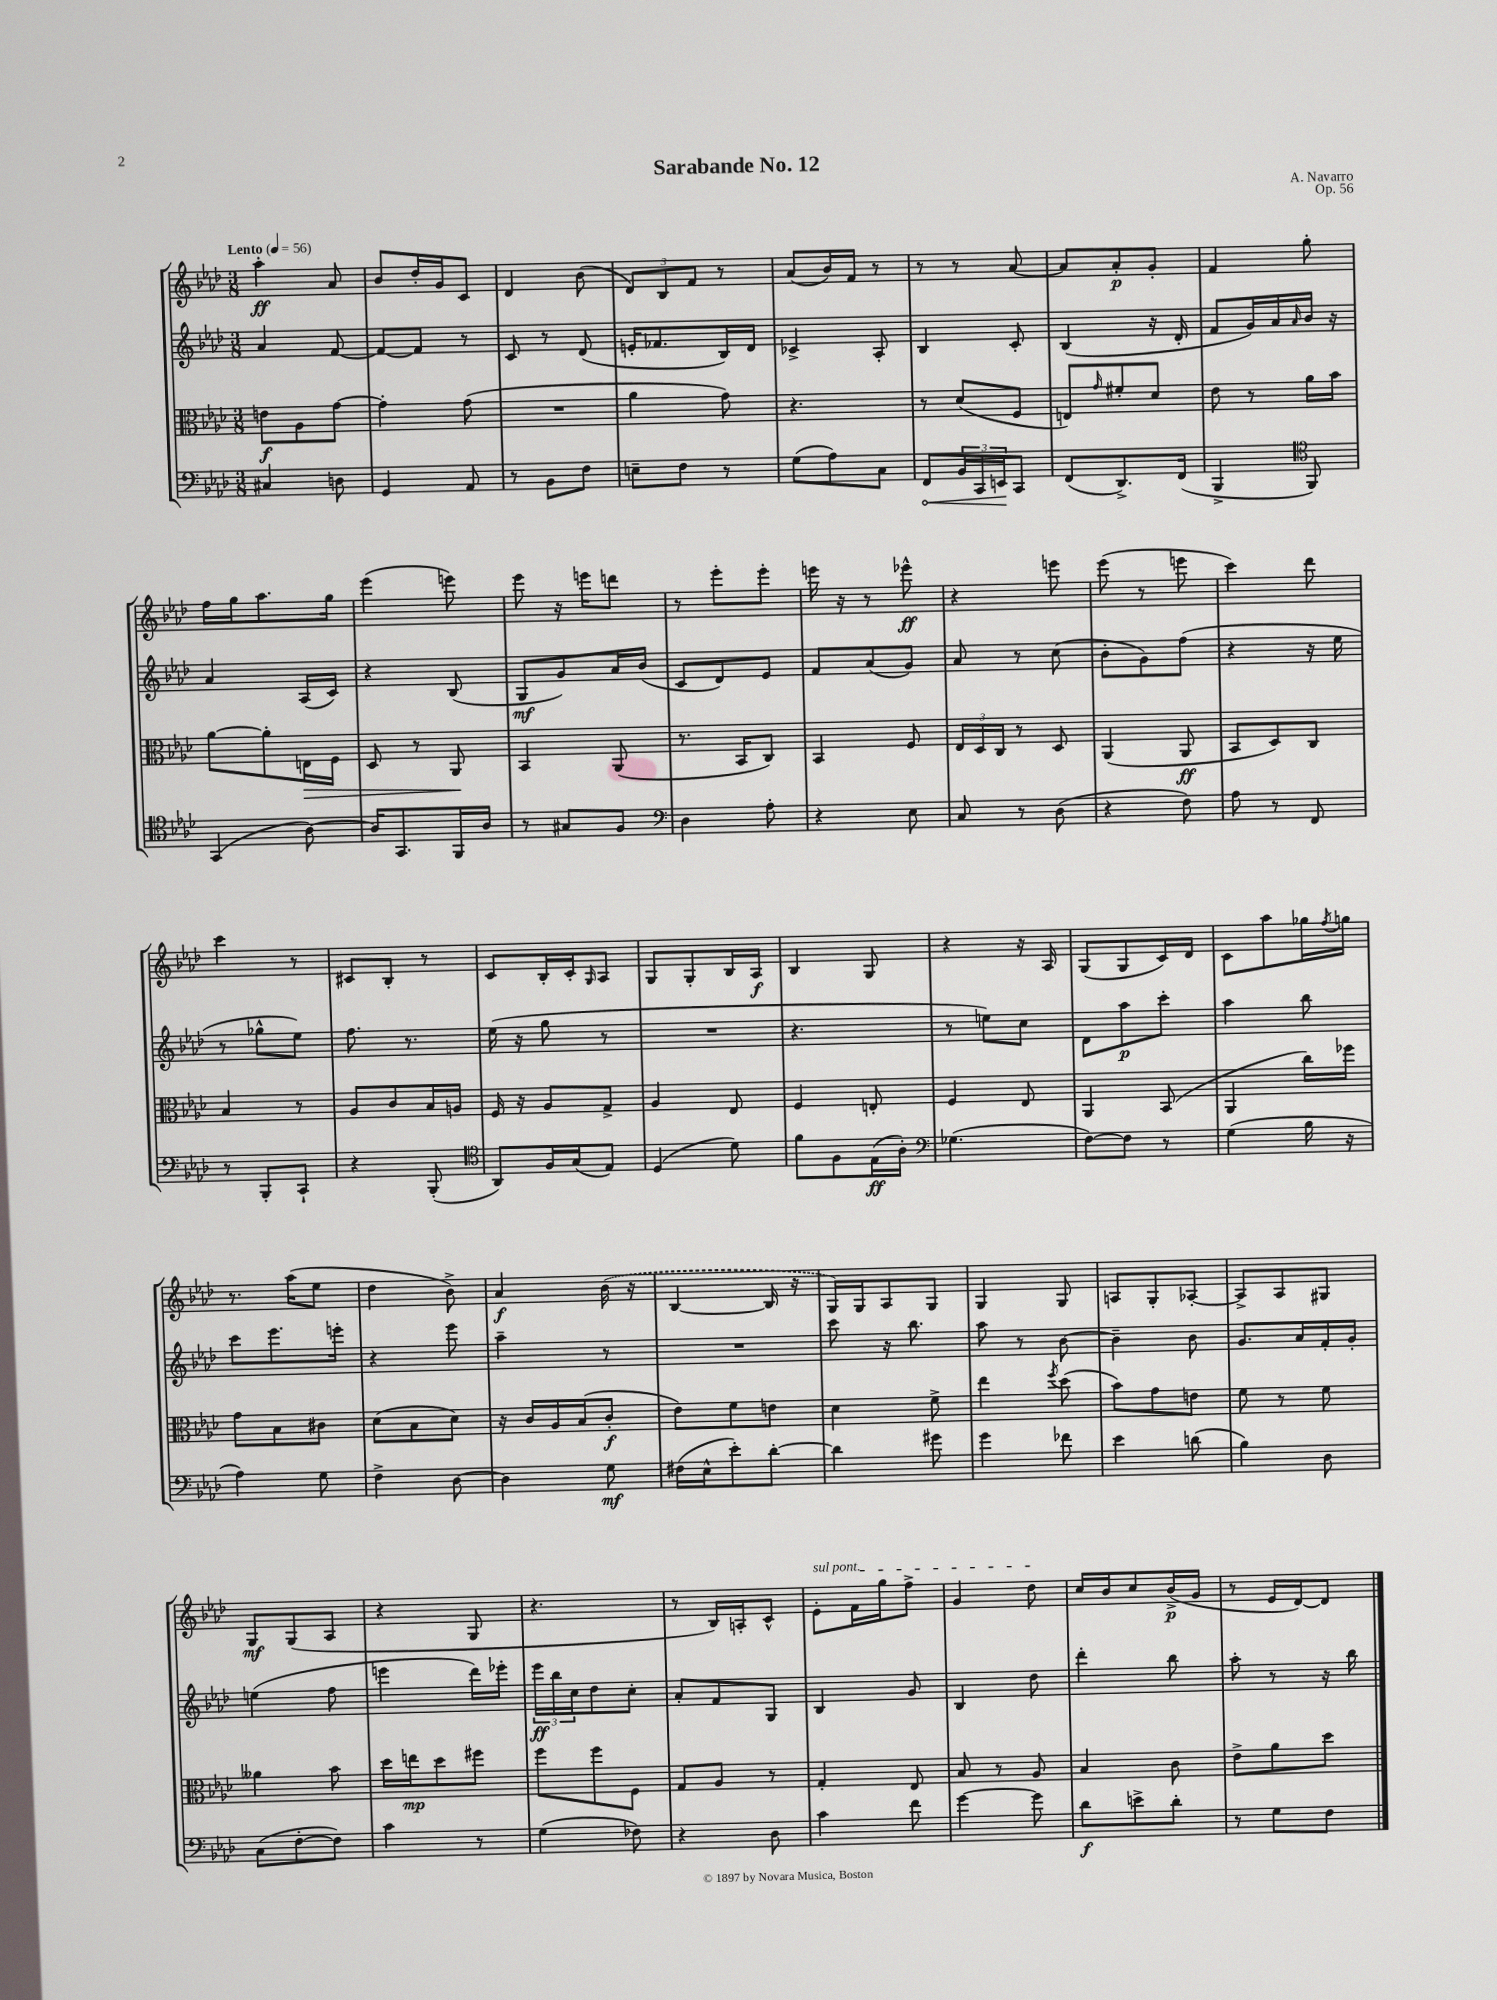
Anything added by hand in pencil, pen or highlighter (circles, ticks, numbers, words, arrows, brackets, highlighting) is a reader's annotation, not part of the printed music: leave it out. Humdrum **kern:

**kern	**kern	**kern	**kern
*staff4	*staff3	*staff2	*staff1
*clefF4	*clefC3	*clefG2	*clefG2
*k[b-e-a-d-]	*k[b-e-a-d-]	*k[b-e-a-d-]	*k[b-e-a-d-]
*M3/8	*M3/8	*M3/8	*M3/8
*MM56	*MM56	*MM56	*MM56
4C#	8e	4a-	4aa-'
.	8A-	.	.
8D	[8g	[8f	8a-
=	=	=	=
4GG	4g']	8f_	8b-
.	.	8f]	16dd-'
.	.	.	16g
8AA-	(8g	8r	8c
=	=	=	=
8r	4.r	8c	4d-
8BB-	.	8r	.
8F	.	(8d-	(8b-
=	=	=	=
8E~	4a-	16e'	12d-)
.	.	8.f-	.
.	.	.	12B-
8F	.	.	.
.	.	.	12f
8r	8g)	16B-)	8r
.	.	16d-	.
=	=	=	=
(8G	4.r	4c-^	(8a-
8A-)	.	.	16b-)
.	.	.	16f
8C	.	8A-'	8r
=	=	=	=
8FF	8r	4B-	8r
24BB-	(8d-	.	8r
24CC	.	.	.
24EE	.	.	.
8CC	8F	8c'	[8a-
=	=	=	=
(8FF	8E)	(4B-	8a-]
.	16qqg	.	.
8.DD-^)	8f#'	.	8a-'
.	8d-	16r	8g'
(16FF	.	16d-'	.
=	=	=	=
4BBB-^	8e-	8f	4f
.	8r	16g)	.
.	.	16a-	.
*clefC4	*	*	*
.	.	16qqa-	.
8FF)	16a-	16b-	8gg'
.	16b-	16r	.
=	=	=	=
(4GG	[8a-	4a-	16ff
.	.	.	16gg
.	8a-']	.	8.aa-
[8A-)	16E	(16A-	.
.	16F	16c)	16gg
=	=	=	=
16A-]	8D-	4r	(4eee-
8.GG	.	.	.
.	8r	.	.
16FF	8AA-	(8B-	8eee)
16A-	.	.	.
=	=	=	=
8r	4BB-	8G	8eee-
8G#	.	8g)	16r
.	.	.	16eee
8F	(8AA-	16a-	8ddd
.	.	(16b-	.
=	=	=	=
*clefF4	*	*	*
4D-	8.r	8c	8r
.	.	8d-)	8eee-'
.	16BB-	.	.
8A-'	8C)	8e-	8eee-'
=	=	=	=
4r	4BB-	8f	16eee
.	.	.	16r
.	.	(8a-	8r
8E-	8F	8g)	8eee-^^
=	=	=	=
8C	24E-	8a-	4r
.	24D-	.	.
.	24C	.	.
8r	8r	8r	.
(8D-	8D-	(8cc	8eee
=	=	=	=
4r	(4AA-	8b-'	(8eee-
.	.	8g)	8r
8F)	8AA-	(8ff	8eee
=	=	=	=
8A-	8BB-	4r	4ccc)
8r	8D-)	.	.
8FF	8C	16r	8ddd-
.	.	16ee-	.
=	=	=	=
8r	4B-	8r	4ccc
8BBB-'	.	8gg-^^	.
8CC`	8r	8ee-)	8r
=	=	=	=
4r	8A-	8.ff	8c#
.	8c	.	8B-'
.	.	8.r	.
(8BBB-'	16B-	.	8r
.	16A	.	.
=	=	=	=
*clefC4	*	*	*
8AA-)	16F	(16ee-	8c
.	16r	16r	.
16F	8A-	8gg	16B-'
(16G	.	.	16c'
.	.	.	16qqG
8E-)	8G^	8r	8A-
=	=	=	=
(4D-	4A-	4.r	8G
.	.	.	8G'
8d-)	8E-	.	16B-
.	.	.	16A-
=	=	=	=
8f	4F	4.r	4B-
8F	.	.	.
(16E-	8E'	.	8G
16A-')	.	.	.
=	=	=	=
*clefF4	*	*	*
(4.G-	4F	8r	4r
.	.	8ee)	.
.	8E-	8cc	16r
.	.	.	16A-
=	=	=	=
[8F)	4AA-	8d-	(8G
8F]	.	8aa-	8G
8r	(8BB-	8ccc'	16c)
.	.	.	16d-
=	=	=	=
(4G	4AA-	4aa-	8c
.	.	.	8aa-
16B-	16cc)	8bb-	16gg-
.	.	.	8qff
16r	16ff-	.	16gg
=	=	=	=
4A-)	8g	8ccc	8.r
.	8B-	8.eee-	.
.	.	.	(16aa-
8G	8c#	.	8ee-
.	.	16eee'	.
=	=	=	=
4F^	(8d-	4r	4dd-
.	8B-	.	.
[8D-	8d-)	8eee-	8b-^)
=	=	=	=
4D-]	16r	4aa-~	4a-
.	16c	.	.
.	16A-	.	.
.	(16B-	.	.
8G	8c'	8r	(16b-
.	.	.	16r
=	=	=	=
(16F#	8e-)	4.r	[4B-
16E-^^	.	.	.
8e-')	8f	.	.
[8d-'	8e	.	16B-]
.	.	.	16r
=	=	=	=
4d-]	4d-	8ccc	16G)
.	.	.	16G
.	.	16r	8A-
.	.	8.bb-	.
8g#	8f^	.	8G
=	=	=	=
4g	4ee-	8aa-	4G
.	.	8r	.
.	8qff	.	.
8f-	(8dd-	[8b-	8G
=	=	=	=
4e-	8b-)	4b-~]	8A
.	8g	.	8G'
(8d	8e	8b-	[8A-'
=	=	=	=
4B-)	8f	8.g	8A-^]
.	8r	.	8A-
.	.	16a-	.
8D-	8f	16f'	8G#
.	.	16g'	.
=	=	=	=
(8C	4a--	(4ee	8G
[8F'	.	.	(8G
8F])	8b-	8ff	8A-
=	=	=	=
4c	16dd-	4eee	4r
.	16ee	.	.
.	8dd-	.	.
8r	8ff#	16ddd-)	8G
.	.	16eee-'	.
=	=	=	=
(4G	8ff	24eee-	4.r
.	.	24bb-	.
.	.	24cc	.
.	8ff	8dd-	.
8F-)	8F	8cc'	.
=	=	=	=
4r	8G	8a-'	8r
.	8A-	8f	16B-)
.	.	.	16A'
8D-	8r	8G	8c^^
=	=	=	=
4c	4G'	4B-	8e-'
.	.	.	16f
.	.	.	16gg
8f	8E-	8g	8ff^
=	=	=	=
[4g	8B-	4B-	4g
.	8r	.	.
8g]	8A-	8dd-	8dd-
=	=	=	=
8d-	4B-	4ddd-'	16cc
.	.	.	16b-
8e^	.	.	8cc
8d-'	8c	8bb-	(16b-^
.	.	.	16g
=	=	=	=
8r	8e-^	8aa-'	8r
8G	8a-	8r	16e-
.	.	.	[16d-)
8F	8dd-	16r	8d-]
.	.	16bb-	.
==	==	==	==
*-	*-	*-	*-
